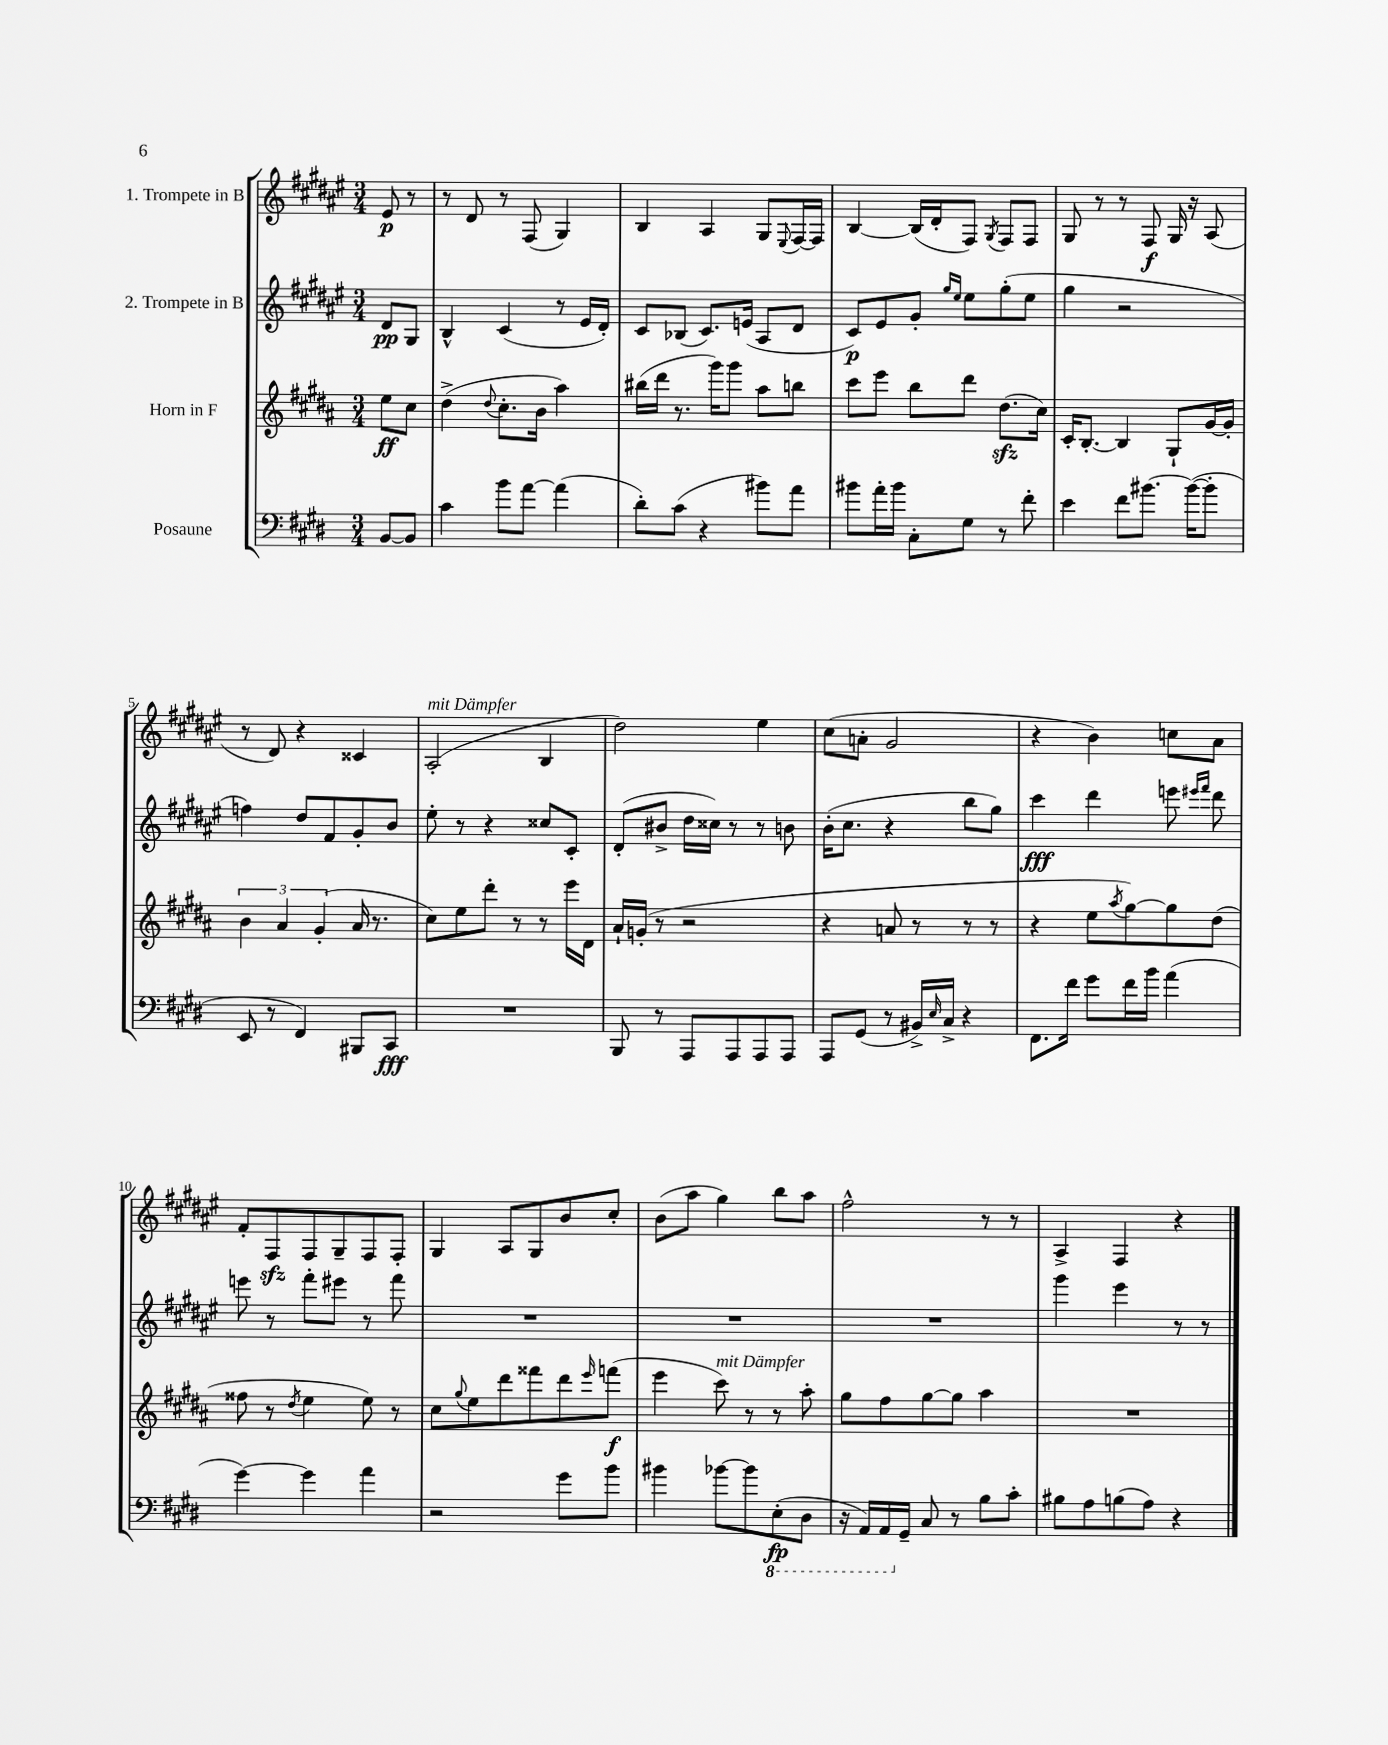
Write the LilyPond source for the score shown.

<<
\new StaffGroup <<
\new Staff = "s0" \with { instrumentName = "1. Trompete in B" } {
    \clef treble \key fis \major \numericTimeSignature \time 3/4 \partial 4
    eis'8\p r8 |
    r8 dis'8 r8 fis8( gis4) |
    b4 ais4 gis8 \appoggiatura { eis8 } fis16~ fis16 |
    b4~ b16( dis'16-. fis8) \acciaccatura { gis8 } fis8 fis8 |
    gis8 r8 r8 fis8\f gis16 r16 ais8( |
    r8 dis'8) r4 cisis'4 |
    ais2-.^\markup { \italic "mit Dämpfer" }( b4 |
    dis''2) eis''4 |
    cis''8( a'8-. gis'2 |
    r4 b'4) c''8 ais'8 |
    fis'8-. fis8\sfz fis8 gis8-- fis8 fis8-. |
    gis4 ais8 gis8 b'8 cis''8-. |
    b'8( ais''8 gis''4) b''8 ais''8 |
    fis''2-^ r8 r8 |
    ais4-> fis4 r4 \bar "|." |
}
\new Staff = "s1" \with { instrumentName = "2. Trompete in B" } {
    \clef treble \key fis \major \numericTimeSignature \time 3/4 \partial 4
    dis'8\pp gis8 |
    b4-^ cis'4( r8 eis'16 dis'16-.) |
    cis'8 bes8( cis'8.) e'16( ais8 dis'8 |
    cis'8\p) eis'8 gis'8-. \grace { gis''16 eis''16 } eis''8 gis''8-.( eis''8 |
    gis''4 r2 |
    f''4) dis''8 fis'8 gis'8-. b'8 |
    eis''8-. r8 r4 cisis''8 cis'8-. |
    dis'8-.( bis'8-> dis''16 cisis''16) r8 r8 b'8 |
    b'16-.( cis''8. r4 b''8 gis''8) |
    cis'''4\fff dis'''4 e'''8 \grace { eis'''16 fis'''16 } dis'''8 |
    e'''8 r8 fis'''8-. eis'''8 r8 fis'''8 |
    R2. |
    R2. |
    R2. |
    gis'''4 eis'''4 r8 r8 \bar "|." |
}
\new Staff = "s2" \with { instrumentName = "Horn in F" } {
    \clef treble \key b \major \numericTimeSignature \time 3/4 \partial 4
    e''8\ff cis''8 |
    dis''4->( \appoggiatura { dis''8 } cis''8.-. b'16 ais''4) |
    bis''16( dis'''16 r8. gis'''16) gis'''8 ais''8 b''8 |
    cis'''8 e'''8 b''8 dis'''8 dis''8.\sfz( cis''16) |
    cis'16-. b8.~-. b4 gis8-! gis'16~ gis'16-. |
    \tuplet 3/2 { b'4 ais'4 gis'4-.( } ais'16 r8. |
    cis''8) e''8 dis'''8-. r8 r8 e'''16 dis'16 |
    ais'16-! g'16-.( r8 r2 |
    r4 a'8 r8 r8 r8 |
    r4 e''8 \acciaccatura { ais''8 } gis''8~) gis''8 dis''8( |
    fisis''8 r8 \acciaccatura { dis''8 } e''4 e''8) r8 |
    cis''8 \appoggiatura { gis''8 } e''8 dis'''8 fisis'''8 dis'''8 \grace { e'''16 } f'''8\f( |
    e'''4 cis'''8^\markup { \italic "mit Dämpfer" }) r8 r8 ais''8-. |
    gis''8 fis''8 gis''8~ gis''8 ais''4 |
    R2. \bar "|." |
}
\new Staff = "s3" \with { instrumentName = "Posaune" } {
    \clef bass \key e \major \numericTimeSignature \time 3/4 \partial 4
    b,8~ b,8 |
    cis'4 b'8 a'8~ a'4( |
    dis'8-.) cis'8( r4 bis'8) a'8 |
    bis'8 a'16-. bis'16 cis8-. gis8 r8 fis'8-. |
    e'4 fis'8 bis'8.~ bis'16~( bis'8-. |
    e,8 r8 fis,4) bis,,8 cis,8\fff |
    R2. |
    b,,8 r8 a,,8 a,,8 a,,8 a,,8 |
    a,,8 gis,8( r8 bis,16->) \grace { e16 } cis16-> r4 |
    fis,8. fis'16 gis'8 fis'16 b'16 a'4( |
    gis'4~) gis'4 a'4 |
    r2 gis'8 b'8 |
    bis'4 bes'8~ bes'8 \ottava #-1 e,8-.\fp( dis,8 |
    r16 a,,16) a,,16 \ottava #0 gis,16-- cis8 r8 b8 cis'8-. |
    bis8 a8 b8( a8) r4 \bar "|." |
}
>>
>>
